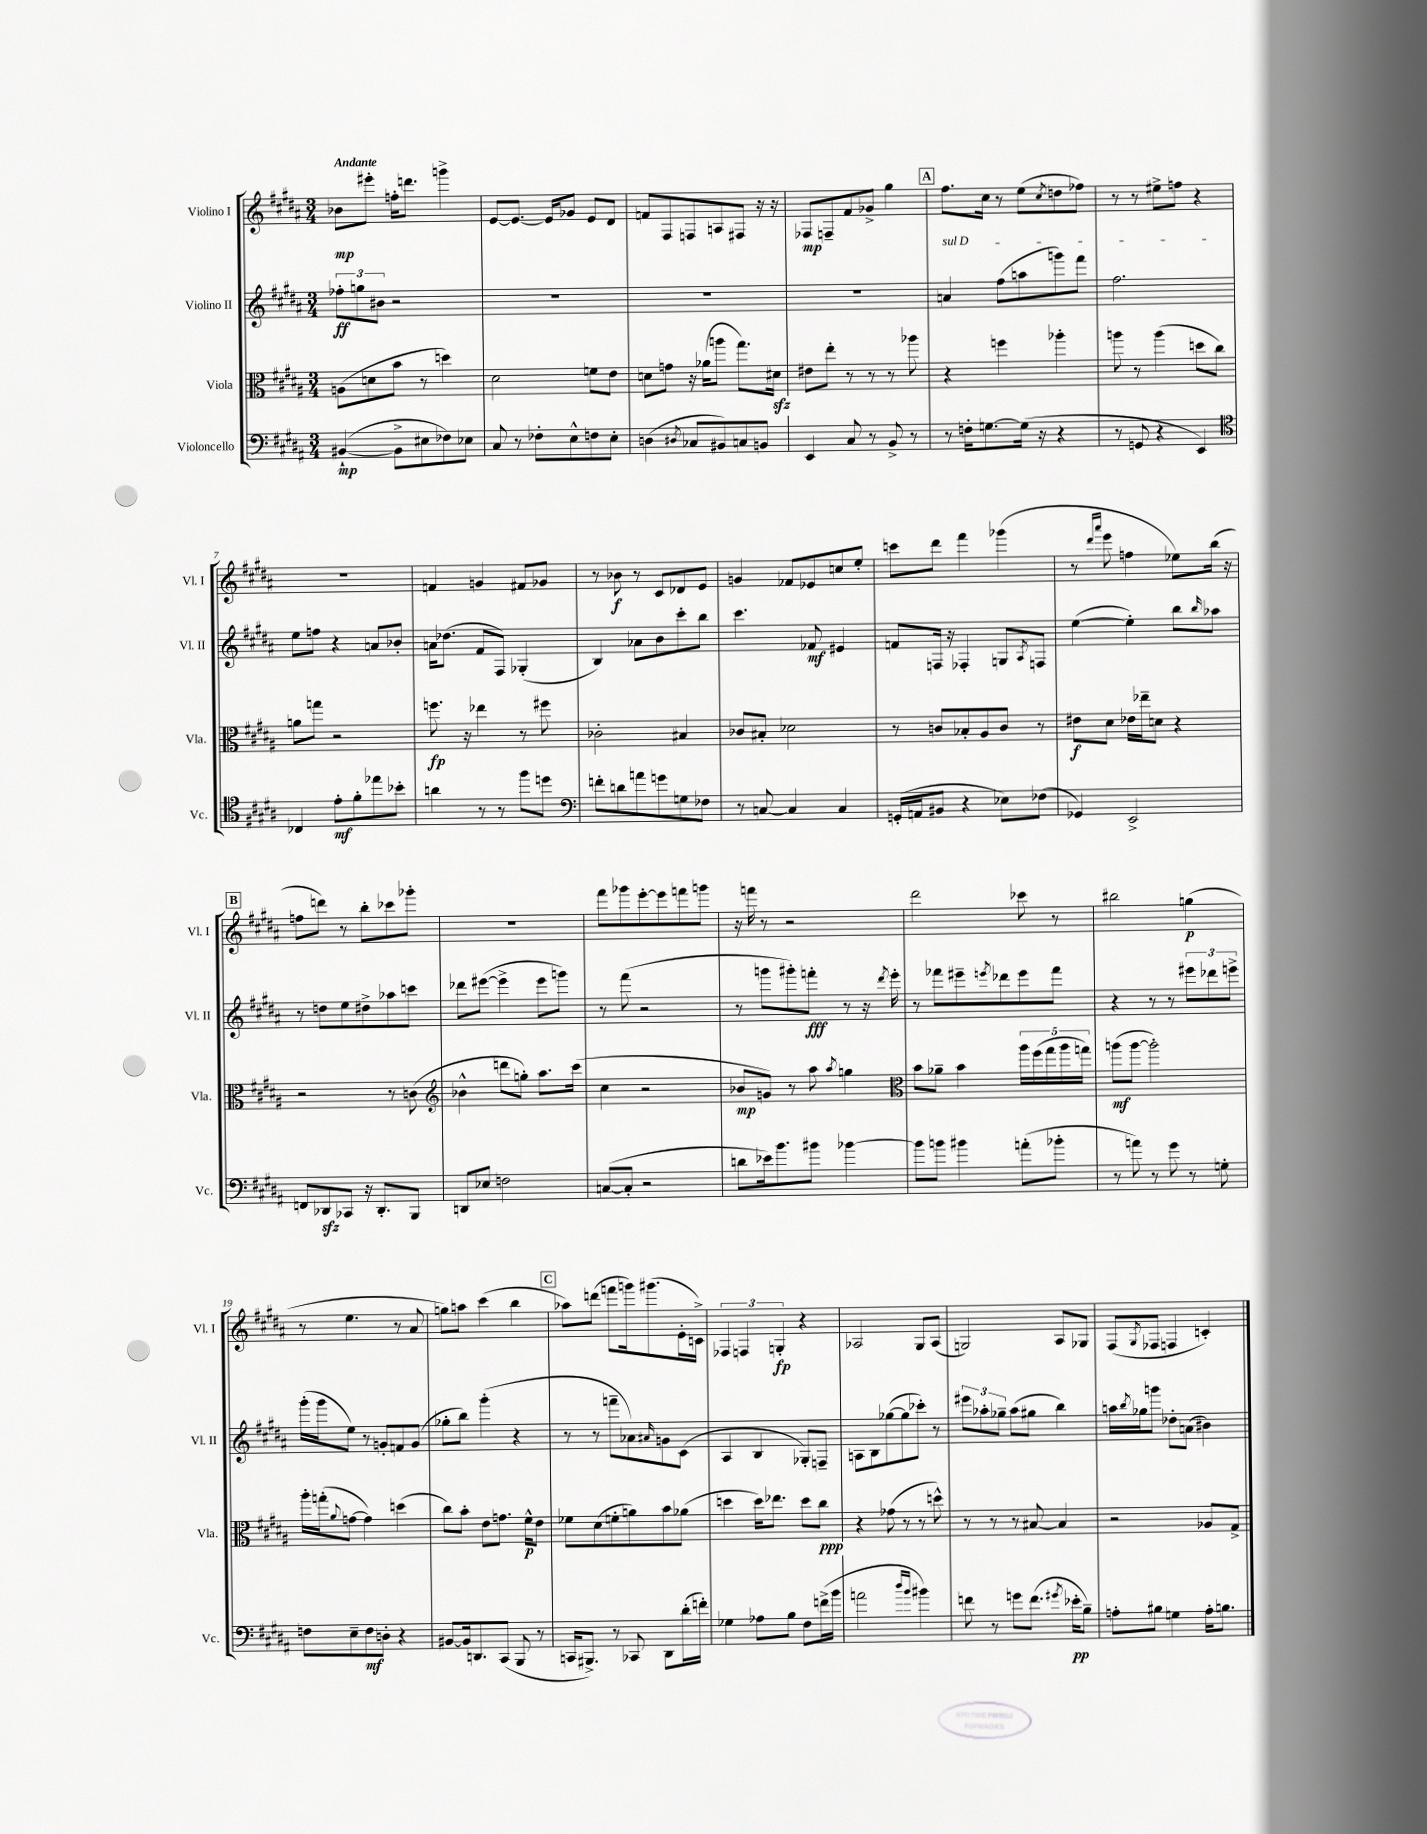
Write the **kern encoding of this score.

**kern	**kern	**kern	**kern
*staff4	*staff3	*staff2	*staff1
*clefF4	*clefC3	*clefG2	*clefG2
*k[f#c#g#d#a#]	*k[f#c#g#d#a#]	*k[f#c#g#d#a#]	*k[f#c#g#d#a#]
*M3/4	*M3/4	*M3/4	*M3/4
([4BB#`	(8A	12ff-'	8b-
.	.	12gg	.
.	8d	.	8eee#'
.	.	12b#	.
8BB#^]	8b	2r	16ff'
.	.	.	8.ddd
8E#	8r	.	.
8F-)	4dd)	.	4ggg^
8E-	.	.	.
=	=	=	=
8C#	2d#	2.r	[8e
8r	.	.	8.e_
8F-'	.	.	.
.	.	.	16e]
8E^^	.	.	8g-
8F	8f	.	8e
8E'	8e	.	8d#
=	=	=	=
(4D	8d	2.r	8f
.	8g	.	8F#
8qD#	.	.	.
8C-	16r	.	8F
.	(16a-	.	.
8BB#)	8aa	.	8A
8C	8.gg#)	.	8F#
8BB	.	.	16r
.	16d#	.	16r
=	=	=	=
4EE	8e#	2.r	8F-
.	8ee'	.	8F~
8C#	8r	.	8f#
8r	8r	.	8g-^
8BB^	8r	.	4gg#
8r	8aa-	.	.
=	=	=	=
8r	4r	4a	8.ff#
16F'	.	.	.
[8.G	.	.	16cc#
.	4ff	(8ff#	8r
(16G]	.	8aa	(8ee
16r	.	.	.
.	.	.	8qcc#
4r	4aa-'	8ggg)	8dd
.	.	8fff#	8ff-)
=	=	=	=
8r	8aa	2.ff#	8r
8GG	8r	.	8r
4r	(4aa	.	8ee#^
.	.	.	8ff
4EE)	8dd	.	4r
.	8cc#)	.	.
=	=	=	=
*clefC4	*	*	*
4C-	8a	8ee	2.r
.	8gg	8ff	.
8e'	2r	4r	.
8f#'	.	.	.
8ee-	.	8a	.
8b-'	.	8b-'	.
=	=	=	=
4a	8.ff	16a	4f
.	.	(8.dd-	.
.	16r	.	.
8r	4ee-	8f#	4g
8r	.	8F#)	.
8ff#	8r	(4G-'	8f#
8dd	8ff#	.	8g-
=	=	=	=
*clefF4	*	*	*
8f'	2c-'	4B)	8r
8d	.	.	8b-
8a	.	8a-	8r
8g	.	8b	8c#
8G	4B#	8ccc#'	8d-
8F-	.	8bb	8e
=	=	=	=
8r	8c-	4.ccc#	4g
[8C	8B#'	.	.
4C]	2d-	.	8f-
.	.	8f-	8e-
4C	.	4e#	8cc
.	.	.	8ee'
=	=	=	=
(16GG'	8r	8f	8ccc
16AA	.	.	.
8BB#	8c	16F	8ddd#
.	.	16r	.
4r	8B-'	4F-'	4fff#
.	8A#	.	.
8E-)	8c	8G	(4ggg-
.	.	8qA#	.
(8F-	8r	8F	.
=	=	=	=
4GG-)	8e#	([4ee	8r
.	.	.	16qqddd#
.	.	.	16qqaaa#
.	8d#	.	8eee
2EE^	16e-	4ee'])	4ff
.	16ee-~	.	.
.	8d	.	.
.	4r	8bb	8ee-)
.	.	16qqbb	.
.	.	8aa-	(16bb
.	.	.	16r
=	=	=	=
8FF	2r	8r	8ff
8DD-	.	8dd	8ddd)
8CC-	.	8ee	8r
16r	.	8dd#^	8bb'
8.DD-'	.	.	.
.	8r	8aa-	8ccc-
8BBB	(8c	8ccc	8ggg-'
=	=	=	=
*	*clefG2	*	*
8DD	4b-^^	8ddd-	2.r
8E-	.	([8eee#	.
2F	8ddd	4eee#^]	.
.	8gg')	.	.
.	8.aa#	8eee#	.
.	.	8ggg)	.
.	(16ccc#	.	.
=	=	=	=
([8C	4cc#	8r	8fff#
8C']	.	(8fff#	8ggg-
2r	2r	2r	[8eee'
.	.	.	8eee]
.	.	.	8fff
.	.	.	8ggg
=	=	=	=
8d	8b-	8r	16r
.	.	.	16fff
16e-)	8g)	8ggg	8r
8.b	.	.	.
.	8r	8ggg#')	2r
8b#	8aa#	8fff'	.
.	8qaa#	.	.
[4b-	4gg	8r	.
.	.	16r	.
.	.	8qddd#	.
.	.	16eee'	.
=	=	=	=
*	*clefC3	*	*
8b-]	8b	8r	2ddd#
8b	8a-~	8fff-	.
4b#	4b	8eee#~	.
.	.	8qeee	.
.	.	8ddd-	.
(8a'	20aa#	8eee	8ccc-
.	(20ff#	.	.
.	20gg#	.	.
8b-'	.	8fff-	8r
.	20aa#	.	.
.	20gg)	.	.
=	=	=	=
8r	(8aa	4r	2bb#
8a)	[8aa	.	.
8r	2aa'])	8r	.
8g#	.	8r	.
8r	.	12eee#	(4gg
.	.	12ddd-	.
8G'	.	.	.
.	.	12eee^	.
=	=	=	=
8F	16aa#'	(16ggg#'	8r
.	(16gg'	16ggg#	.
.	8qqa#	.	.
8E~	[8g	8ee)	4.ee
8F	4g])	8r	.
8D'	.	8g'	.
4r	(4dd	8f	8r
.	.	(8g	8a#
=	=	=	=
[8BB#	8cc#)	8gg-'	8gg)
16BB#]	8b'	8bb)	8aa
8.DD	.	.	.
.	8e	(4ggg#'	(4ccc#
(8CC#	8.g	.	.
8BBB	.	4r	4bb
.	16f#^^	.	.
8r	8e	.	.
=	=	=	=
16CC	8f-	8r	8aa-)
8.BBB#^)	.	.	.
.	(8d#	8r	(8ddd
8r	8f'	8fff~	8fff
8CC-	8a)	8a-)	16ggg)
.	.	.	(8.ggg#
.	.	16qqa#	.
8DD#	8b	8g	.
(16d#'	(8a-	(8c#	16e'
16f')	.	.	16c^)
=	=	=	=
4G-	4dd	4A#	6F-
.	.	.	6F
8A-	16dd)	4B	.
.	8.ee-	.	.
.	.	.	6G'
8B	.	.	.
8F#	8dd	8G-')	4r
(16f^	8cc#	8F~	.
16b	.	.	.
=	=	=	=
2a	4r	8A	2A-
.	.	8B	.
.	(8g-	([8gg-	.
.	8r	8gg-]	.
16qqdd#	.	.	.
16qqb	.	.	.
4b#)	8r	8ccc-')	8G#
.	8dd^^)	8r	(8A-
=	=	=	=
8f	8r	12eee#	2G)
.	.	12aa-'	.
8r	8r	.	.
.	.	12gg-~	.
8g	8r	(8aa-	.
(8.f	[8B#	8gg#	.
.	4B#]	4bb)	8A#
8qg#	.	.	.
16e-'	.	.	.
8B~)	.	.	8G-
=	=	=	=
8A'	2r	16aa	(8F#
.	.	8qbb	.
.	.	16gg-	.
.	.	.	8qG#
8B#	.	8ggg	8F-
4G	.	8dd-'	4F
.	.	(8a	.
16A'	8A-	4b#)	4c')
8.B	.	.	.
.	8G#^	.	.
==	==	==	==
*-	*-	*-	*-
